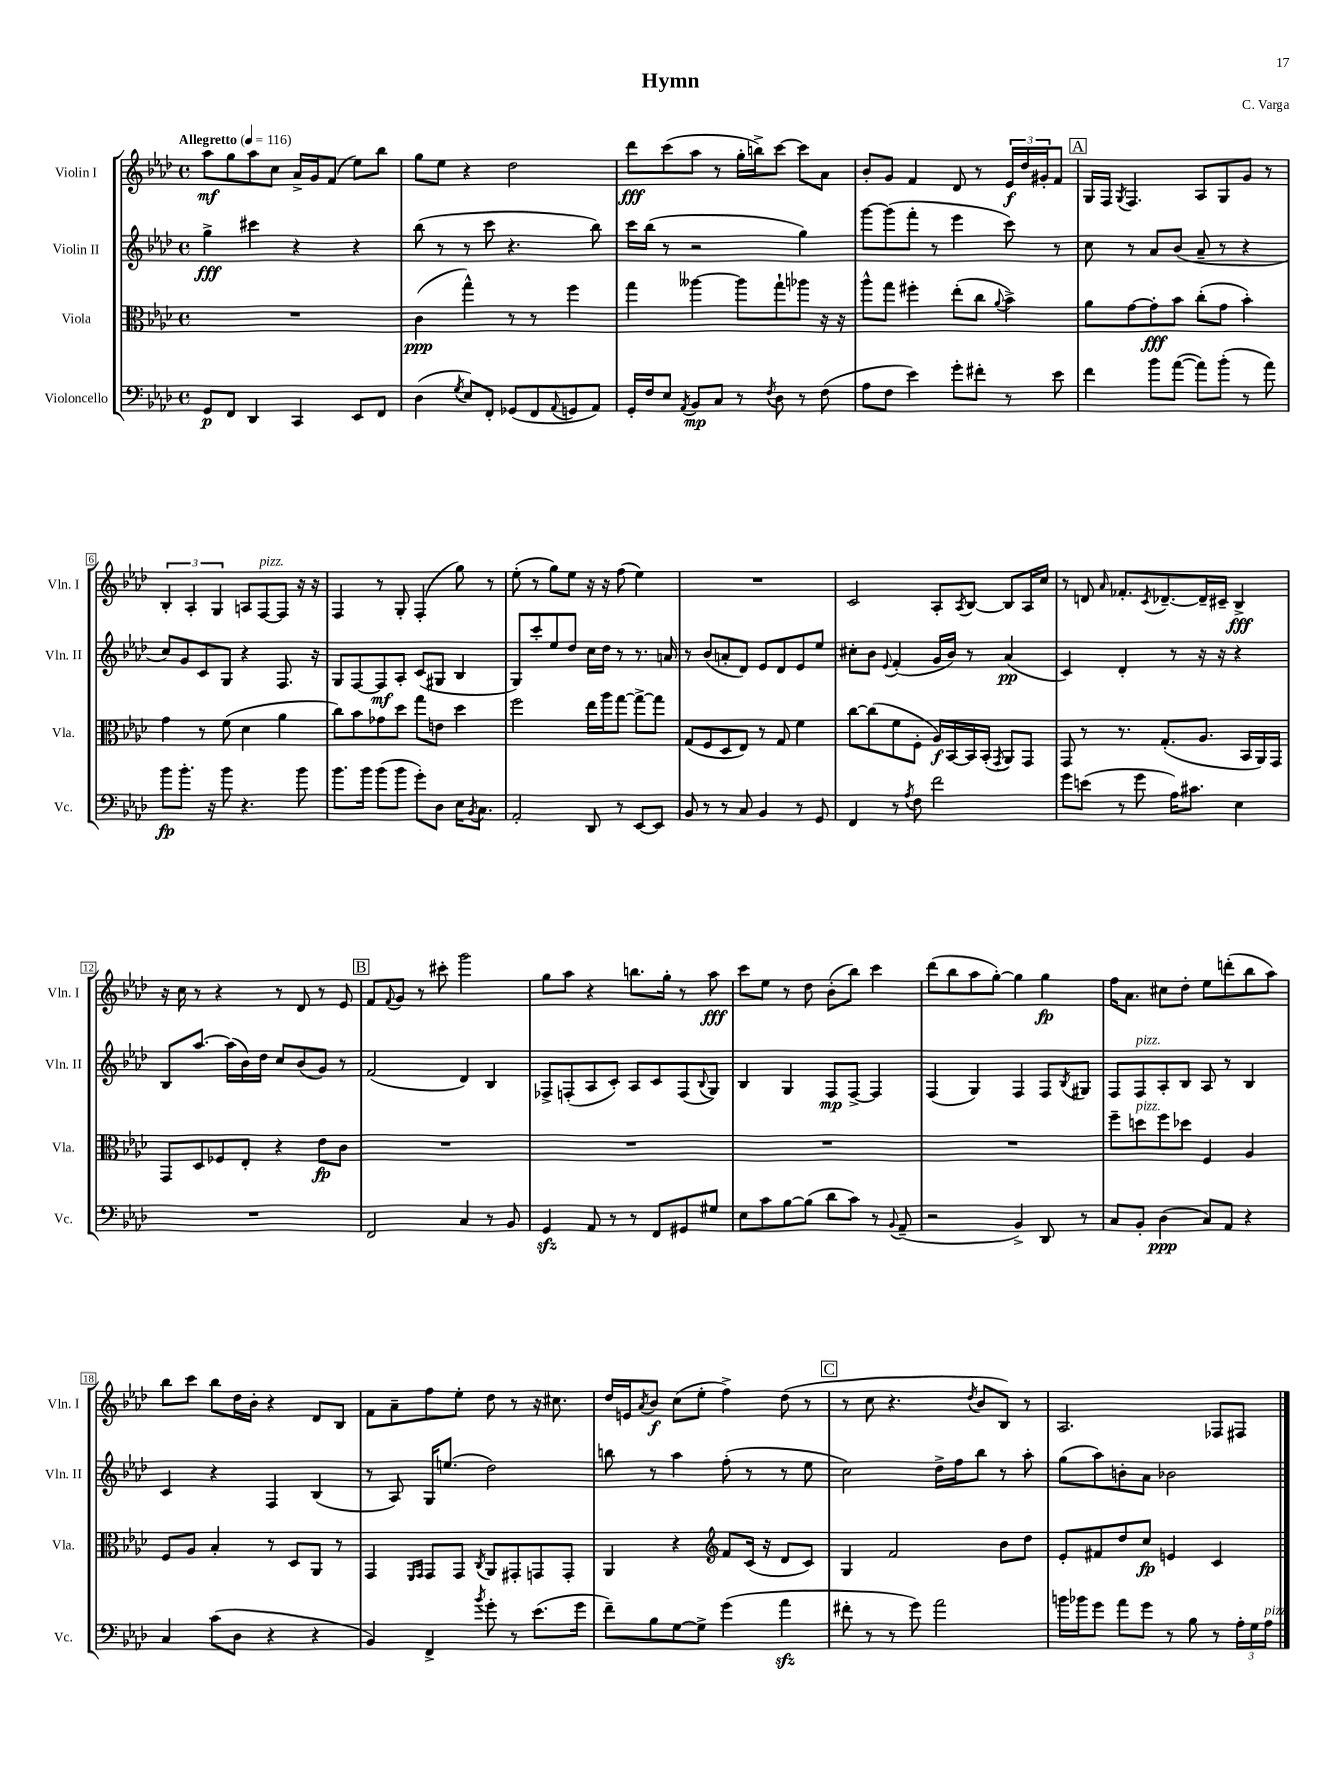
\header { title = "Hymn" composer = "C. Varga" }
<<
\new StaffGroup <<
\new Staff = "s0" \with { instrumentName = "Violin I" shortInstrumentName = "Vln. I" } {
    \clef treble \key aes \major \defaultTimeSignature \time 4/4 \tempo "Allegretto" 4 = 116
    aes''8\mf g''8 aes''8 c''8 aes'16-> g'16 f'8( ees''8) bes''8 |
    g''8 ees''8 r4 des''2 |
    des'''8\fff c'''8( aes''8 r8 g''16-. b''16->) c'''8~ c'''8 aes'8 |
    bes'8-. g'8 f'4 des'8 r8 \tuplet 3/2 { ees'16\f des''16 gis'16-. } f'8 |
    \mark \markup { \box "A" } g16 f16 \acciaccatura { g8 } f4. aes8 g8 g'8 r8 |
    \tuplet 3/2 { bes4-. aes4-. g4 } a8 f8~^\markup { \italic "pizz." } f8 r16 r16 |
    f4 r8 g8-. f4-.( g''8) r8 |
    ees''8-.( r8 g''8) ees''8 r16 r16 f''8( ees''4) |
    R1 |
    c'2 aes8-. \acciaccatura { aes8 } bes8~ bes8 aes16 c''16 |
    r8 d'8 \grace { aes'16 } fes'8.-. \acciaccatura { c'8 } des'8.~-- des'16-- cis'16-- bes4->\fff |
    r16 c''16 r8 r4 r8 des'8 r8 ees'8 |
    \mark \markup { \box "B" } f'8 \appoggiatura { f'8 } g'8 r8 cis'''8-. g'''2 |
    g''8 aes''8 r4 b''8. g''16-. r8 aes''8\fff |
    c'''8 ees''8 r8 des''8 bes'8-.( bes''8) c'''4 |
    des'''8( bes''8 aes''8 g''8~-.) g''4 g''4\fp |
    f''16 aes'8. cis''8 des''8-. ees''8 d'''8-.( bes''8 aes''8) |
    bes''8 c'''8 bes''8 des''16 bes'16-. r4 des'8 bes8 |
    f'8 aes'8-- f''8 ees''8-. des''8 r8 r16 cis''8. |
    des''16 e'16 \acciaccatura { aes'8 } bes'8\f c''8( ees''8-. f''4->) des''8( r8 |
    \mark \markup { \box "C" } r8 c''8 r4. \acciaccatura { des''8 } bes'8 bes8) r8 |
    aes2. fes8 fis8 \bar "|." |
}
\new Staff = "s1" \with { instrumentName = "Violin II" shortInstrumentName = "Vln. II" } {
    \clef treble \key aes \major \defaultTimeSignature \time 4/4
    g''4->\fff cis'''4 r4 r4 |
    bes''8( r8 r8 c'''8 r4. bes''8) |
    c'''16 bes''16( r8 r2 g''4) |
    g'''8~ g'''8( f'''8-. r8 ees'''4 c'''8) r8 |
    \mark \markup { \box "A" } c''8 r8 aes'8 bes'8( aes'8-- r8 r4 |
    c''8) g'8 c'8 g8 r4 f8. r16 |
    g8 f8~ f8\mf aes8-. c'8( gis8 bes4 |
    g8) c'''8-. ees''8 des''8 c''16 des''16 r8 r8. a'16 |
    r8 bes'8( a'8-. des'8) ees'8 des'8 ees'8 ees''8 |
    cis''8-. bes'8 \appoggiatura { ees'8 } f'4-.( g'16 bes'16) r8 aes'4\pp( |
    c'4) des'4-. r8 r16 r16 r4 |
    bes8 aes''8.~ aes''16( bes'16) des''16 c''8 bes'8( g'8) r8 |
    \mark \markup { \box "B" } f'2( des'4) bes4 |
    fes8-> f8-.( aes8 c'8-.) aes8 c'8 f8( \appoggiatura { bes8 } g8) |
    bes4 g4 f8\mp f8~-> f4 |
    f4( g4) f4 f8 \acciaccatura { bes8 } gis8 |
    f8 f8^\markup { \italic "pizz." } aes8-. bes8 aes8 r8 bes4 |
    c'4 r4 f4 bes4( |
    r8 aes8) g16 e''8.( des''2) |
    b''8 r8 aes''4 f''8-.( r8 r8 ees''8 |
    \mark \markup { \box "C" } c''2) des''16-> f''16 bes''8 r8 aes''8-. |
    g''8( aes''8) b'8-. aes'8 bes'2 \bar "|." |
}
\new Staff = "s2" \with { instrumentName = "Viola" shortInstrumentName = "Vla." } {
    \clef alto \key aes \major \defaultTimeSignature \time 4/4
    R1 |
    c'4\ppp( g''4-^) r8 r8 f''4 |
    g''4 aeses''4~ aeses''8 g''8-! aes''8 r16 r16 |
    aes''8-^ g''8 fis''4-. ees''8-.( c''8 \appoggiatura { aes'8 } bes'4->) |
    \mark \markup { \box "A" } aes'8 g'8~ g'8-.\fff bes'8 c''8-.( g'8 bes'4-.) |
    g'4 r8 f'8( des'4 aes'4 |
    c''8) bes'8 ges'8 des''8 g''8 e'8 des''4 |
    f''2 ees''16 aes''16 g''8~ g''8~-> g''8 |
    g8( f8 des8 ees8) r8 g8 f'4 |
    c''8~ c''8( f'8 f8-. aes16\f) bes,16~ bes,16 bes,16-.( \acciaccatura { g,8 } aes,8) g,8 |
    g,8 r8 r8. g8.-.( aes8. bes,16 aes,16) g,16 |
    g,8 des8 fes8 ees8-. r4 ees'8\fp c'8 |
    \mark \markup { \box "B" } R1 |
    R1 |
    R1 |
    R1 |
    f''8-- d''8^\markup { \italic "pizz." } f''8 des''8 f4 aes4 |
    f8 aes8 bes4-. r8 des8 aes,8 r8 |
    g,4 \grace { f,16 g,16 } g,8 g,8 \acciaccatura { c8 } aes,8 gis,8-. g,8 g,8-. |
    aes,4 r4 \clef treble f'8 c'16( r16 des'8 c'8) |
    \mark \markup { \box "C" } g4 f'2 bes'8 des''8 |
    ees'8-. fis'8 des''8 c''8\fp e'4 c'4 \bar "|." |
}
\new Staff = "s3" \with { instrumentName = "Violoncello" shortInstrumentName = "Vc." } {
    \clef bass \key aes \major \defaultTimeSignature \time 4/4
    g,8\p f,8 des,4 c,4 ees,8 f,8 |
    des4( \acciaccatura { g8 } ees8) f,8-. ges,8( f,8 \appoggiatura { aes,8 } g,8 aes,8) |
    g,16-. f16 ees8 \acciaccatura { aes,8 } bes,8\mp c8 r8 \acciaccatura { f8 } des8 r8 f8( |
    aes8 f8 ees'4) g'8-. fis'8-. r8 ees'8 |
    \mark \markup { \box "A" } f'4 bes'8 aes'8~( aes'8) bes'8-.( r8 aes'8) |
    bes'8\fp bes'8.-. r16 bes'8 r4. bes'8 |
    bes'8. bes'16 bes'8( bes'8 g'8-.) des8 ees16 \acciaccatura { bes,8 } c8. |
    aes,2-. des,8 r8 ees,8~ ees,8 |
    bes,8 r8 r8 c8 bes,4 r8 g,8 |
    f,4 r8 \acciaccatura { aes8 } f8 f'2 |
    g'8 e'8( r8 g'8 aes16) cis'8. ees4 |
    R1 |
    \mark \markup { \box "B" } f,2 c4 r8 bes,8 |
    g,4\sfz aes,8 r8 r8 f,8 gis,8 gis8 |
    ees8 c'8 bes8~ bes8( des'8 c'8) r8 \appoggiatura { bes,8 } aes,8--( |
    r2 bes,4->) des,8 r8 |
    c8 bes,8-. des4\ppp( c8) aes,8 r4 |
    c4 c'8( des8 r4 r4 |
    bes,4) f,4-> \acciaccatura { bes'8 } g'8-. r8 ees'8.( g'16 |
    f'8--) bes8 g8~ g8-> g'4( aes'4\sfz |
    \mark \markup { \box "C" } fis'8-. r8 r8 g'8) aes'2 |
    b'16 bes'16 g'8 aes'8 g'8 r8 bes8 r8 \tuplet 3/2 { aes16-. g16 aes16^\markup { \italic "pizz." } } \bar "|." |
}
>>
>>
\layout { \context { \Score \override BarNumber.stencil = #(make-stencil-boxer 0.1 0.3 ly:text-interface::print) } }
